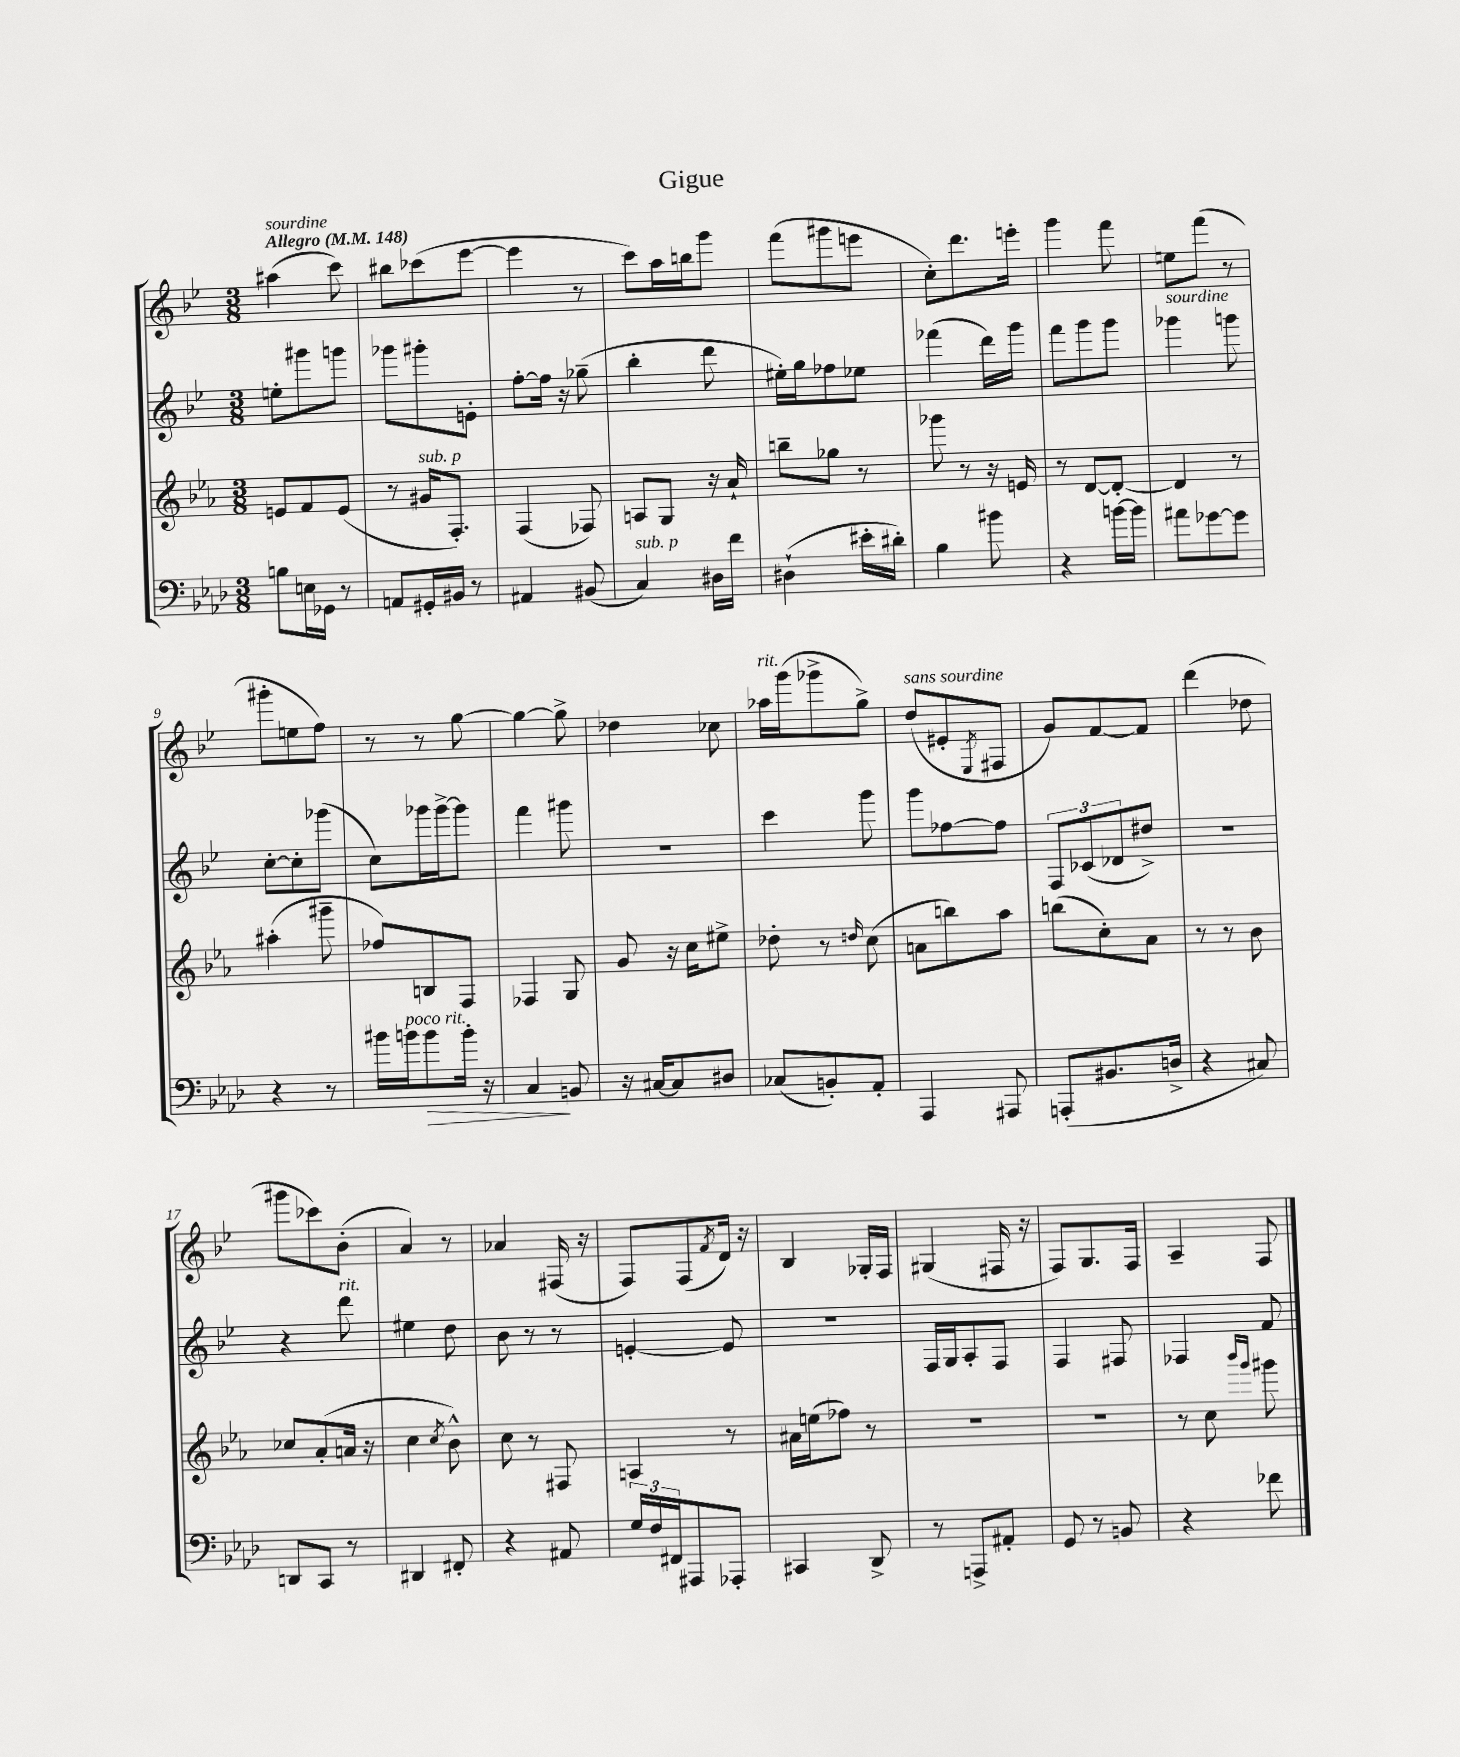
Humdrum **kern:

**kern	**kern	**kern	**kern
*staff4	*staff3	*staff2	*staff1
*clefF4	*clefG2	*clefG2	*clefG2
*k[b-e-a-d-]	*k[b-e-a-]	*k[b-e-]	*k[b-e-]
*M3/8	*M3/8	*M3/8	*M3/8
*MM148	*MM148	*MM148	*MM148
8B	8e	8ee'	(4aa#
16E	8f	8ggg#	.
16GG-	.	.	.
8r	(8e	8ggg	8ccc)
=	=	=	=
8AA	8r	8ggg-	8bb#
16GG#'	16g#	8ggg#'	(8ccc-
16BB#	8.F')	.	.
8r	.	8e'	[8eee-
=	=	=	=
4AA#	(4F	[8ff'	4eee-]
.	.	16ff]	.
.	.	16r	.
(8BB#	8F-)	(8gg-~	8r
=	=	=	=
4C)	8A	4bb-'	8ccc)
.	8G	.	16aa
.	.	.	16bb
16D#	16r	8ddd	8ggg
16f	16a-`	.	.
=	=	=	=
(4D#`	8bb~	16ee#')	(8fff
.	.	16gg	.
.	8gg-	8ff-	8ggg#
16e#'	8r	8ee-	8eee
16d#')	.	.	.
=	=	=	=
4B-	8ggg-	(4fff-	8cc')
.	8r	.	8.ddd
8b#	16r	16ddd)	.
.	16e	16ggg	16eee'
=	=	=	=
4r	8r	8fff	4ggg
.	[8d	8ggg	.
[16b	8d'_	8ggg	8fff
16b]	.	.	.
=	=	=	=
8a#	4d]	4ggg-	8ee
[8g-	.	.	(8fff
8g-]	8r	8ggg	8r
=	=	=	=
4r	(4aa#'	[8cc'	8ggg#'
.	.	8cc']	8ee
8r	8ggg#~	(8ggg-	8ff)
=	=	=	=
16b#	8ff-)	8cc)	8r
16b	.	.	.
8b	8B	16ggg-	8r
.	.	[16ggg-^	.
16b'	8F	8ggg-]	[8gg
16r	.	.	.
=	=	=	=
4C	4F-	4fff	4gg_
8BB	8G	8ggg#	8gg^]
=	=	=	=
16r	8g	4.r	4dd-
[16C#	.	.	.
8C#]	16r	.	.
.	16cc	.	.
8D#	8ee#^	.	8cc-
=	=	=	=
(8C-	8dd-'	4ccc	16aa-
.	.	.	(16ggg
8BB')	8r	.	8ggg-^
.	16qqdd	.	.
8AA-'	(8cc	8ggg	8gg^)
=	=	=	=
4AAA-	8a	8ggg	(8dd
.	8bb)	[8ff-	8e#'
.	.	.	8qE-
8AAA#	8aa-	8ff-]	8F#
=	=	=	=
(8AAA'	(8bb	12F	8g)
.	.	(12c-	.
8.BB#	8cc')	.	[8f
.	.	12d-	.
.	8a-	8dd#^)	8f]
16D^	.	.	.
=	=	=	=
4r	8r	4.r	(4ddd
.	8r	.	.
8C#)	8b-	.	8dd-
=	=	=	=
8DD	8cc-	4r	8ggg#
8CC	(8a-'	.	8ccc-)
8r	16a	8ddd	(8b-'
.	16r	.	.
=	=	=	=
4DD#	4cc	4ee#	4a)
.	8qcc	.	.
8FF#'	8b-^^)	8dd	8r
=	=	=	=
4r	8cc	8b-	4a-
.	8r	8r	.
8AA#	8F#	8r	(16F#
.	.	.	16r
=	=	=	=
24G	4A	[4e'	8F)
24F	.	.	.
24FF#	.	.	.
8AAA#	.	.	(8F
.	.	.	8qf
8AAA-'	8r	8e]	16d)
.	.	.	16r
=	=	=	=
4CC#	16a#	4.r	4B-
.	(16ee	.	.
.	8ff-)	.	.
8DD-^	8r	.	16G-'
.	.	.	16F
=	=	=	=
8r	4.r	16F	(4G#
.	.	16G	.
8AAA^	.	8A'	.
8AA#'	.	8F	16F#
.	.	.	16r
=	=	=	=
8GG	4.r	4F	8F)
8r	.	.	8.G
8BB	.	8F#	.
.	.	.	16F
=	=	=	=
4r	8r	4F-	4A~
.	8cc	.	.
.	16qqbbb-	.	.
.	16qqggg	.	.
8f-	8ggg#	8f	8F
==	==	==	==
*-	*-	*-	*-
